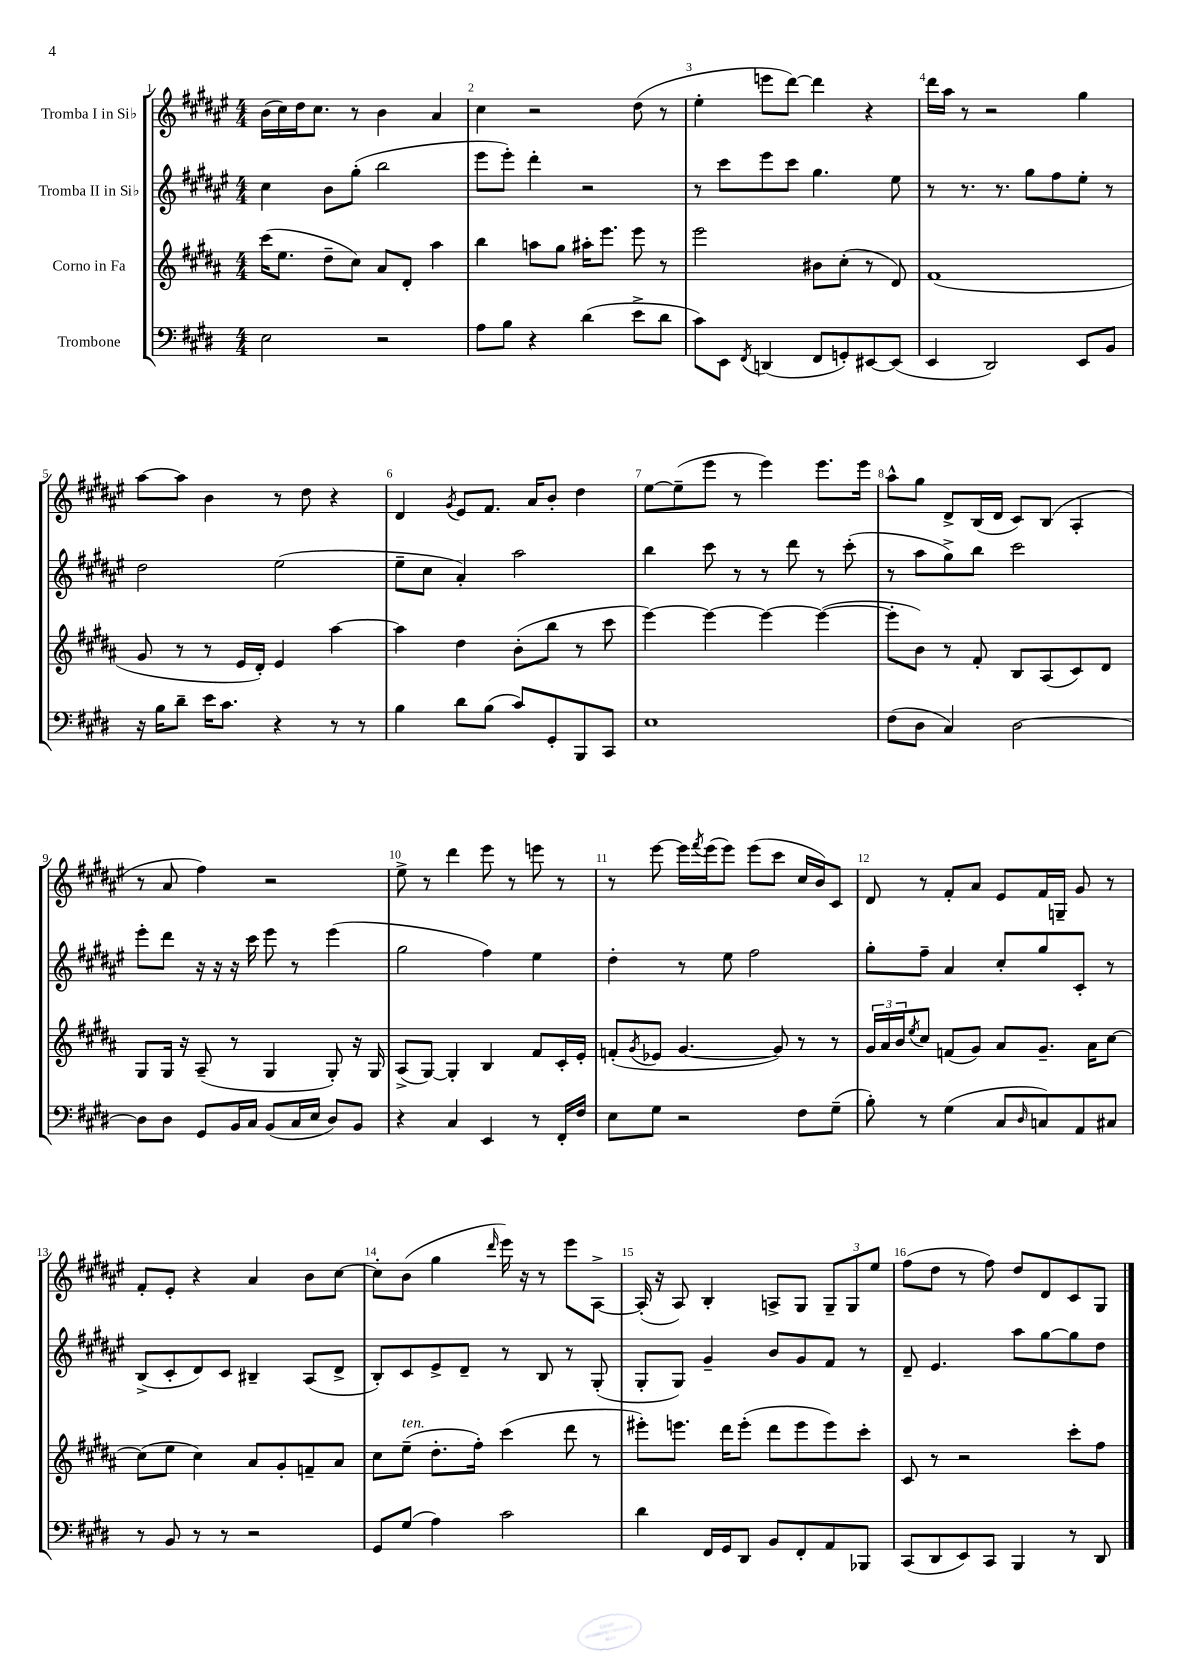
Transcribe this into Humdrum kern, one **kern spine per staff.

**kern	**kern	**kern	**kern
*staff4	*staff3	*staff2	*staff1
*clefF4	*clefG2	*clefG2	*clefG2
*k[f#c#g#d#]	*k[f#c#g#d#a#]	*k[f#c#g#d#a#e#]	*k[f#c#g#d#a#e#]
*M4/4	*M4/4	*M4/4	*M4/4
2E	(16ccc#	4cc#	(16b
.	8.ee	.	16cc#)
.	.	.	16dd#
.	.	.	8.cc#
.	8dd#~	8b	.
.	8cc#)	(8gg#'	8r
2r	8a#	2bb	4b
.	8d#'	.	.
.	4aa#	.	4a#
=	=	=	=
8A	4bb	8eee#	4cc#
8B	.	8eee#')	.
4r	8aa	4ddd#'	2r
.	8gg#	.	.
(4d#	16aa#'	2r	.
.	8.eee	.	.
8e^	8eee	.	(8dd#
8d#	8r	.	8r
=	=	=	=
8c#)	2eee	8r	4ee#'
8EE	.	8ccc#	.
8qFF#	.	.	.
(4DD	.	8eee#	8eee
.	.	8ccc#	[8ddd#)
8FF#	8b#	4.gg#	4ddd#]
8GG')	(8cc#'	.	.
[8EE#	8r	.	4r
(8EE#]	8d#)	8ee#	.
=	=	=	=
4EE	(1f#	8r	16ddd#
.	.	.	16aa#
.	.	8.r	8r
2DD#)	.	.	2r
.	.	8.r	.
.	.	8gg#	.
.	.	8ff#	.
8EE	.	8ee#'	4gg#
8BB	.	8r	.
=	=	=	=
16r	8g#	2dd#	[8aa#
16B	.	.	.
8d#~	8r	.	8aa#]
16e	8r	.	4b
8.c#	.	.	.
.	16e	.	.
.	16d#')	.	.
4r	4e	(2ee#	8r
.	.	.	8dd#
8r	[4aa#	.	4r
8r	.	.	.
=	=	=	=
4B	4aa#]	8ee#~	4d#
.	.	8cc#	.
.	.	.	8qg#
8d#	4dd#	4a#')	8e#
(8B	.	.	8.f#
8c#)	(8b'	2aa#	.
.	.	.	16a#
8GG#'	8bb	.	8b'
8BBB	8r	.	4dd#
8CC#	8ccc#	.	.
=	=	=	=
1E	[4eee)	4bb	[8ee#
.	.	.	(8ee#~]
.	4eee_	8ccc#	8eee#
.	.	8r	8r
.	4eee_	8r	4eee#)
.	.	8ddd#	.
.	(4eee_	8r	8.eee#
.	.	(8ccc#'	.
.	.	.	16eee#
=	=	=	=
(8F#	8eee']	8r	8aa#^^
8D#	8b)	8aa#	8gg#
4C#)	8r	8gg#^)	8d#^
.	8f#'	8bb	(16B
.	.	.	16d#
[2D#	8B	2ccc#	8c#)
.	(8A#	.	(8B
.	8c#)	.	4A#'
.	8d#	.	.
=	=	=	=
8D#]	8G#	8eee#'	8r
8D#	16G#	8ddd#	8a#
.	16r	.	.
8GG#	(8A#~	16r	4ff#)
.	.	16r	.
16BB	8r	16r	.
16C#	.	16ccc#	.
(8BB	4G#	8eee#	2r
16C#	.	8r	.
16E	.	.	.
8D#)	8G#')	(4eee#	.
8BB	16r	.	.
.	16G#	.	.
=	=	=	=
4r	(8A#^	2gg#	8ee#^
.	[8G#)	.	8r
4C#	4G#']	.	4ddd#
4EE	4B	4ff#)	8eee#
.	.	.	8r
8r	8f#	4ee#	8eee
16FF#'	16c#'	.	8r
16F#	16e'	.	.
=	=	=	=
8E	(8f'	4dd#'	8r
.	8qg#	.	.
8G#	8e-	.	[8eee#
2r	[4.g#	8r	16eee#]
.	.	.	8qfff#
.	.	.	(16eee#
.	.	8ee#	8eee#)
.	.	2ff#	(8eee#
.	8g#])	.	8ccc#
8F#	8r	.	16cc#
.	.	.	16b)
(8G#~	8r	.	8c#
=	=	=	=
8B')	24g#	8gg#'	8d#
.	24a#	.	.
.	24b	.	.
.	8qee	.	.
8r	8cc#	8ff#~	8r
(4G#	(8f	4a#	8f#'
.	8g#)	.	8a#
8C#	8a#	8cc#'	8e#
16qqD#	.	.	.
8C)	8.g#~	8gg#	16f#
.	.	.	16G~
8AA	.	8c#'	8g#
.	16a#	.	.
8C#	[8cc#	8r	8r
=	=	=	=
8r	(8cc#]	(8B^	8f#'
8BB	8ee	8c#'	8e#'
8r	4cc#)	8d#)	4r
8r	.	8c#	.
2r	8a#	4B#~	4a#
.	8g#'	.	.
.	8f~	(8A#	8b
.	8a#	8d#^	[8cc#
=	=	=	=
8GG#	8cc#	8B')	8cc#']
(8G#	(8ee~	8c#	(8b
4A)	8.dd#'	8e#^	4gg#
.	.	8d#~	.
.	16ff#')	.	.
.	.	.	16qqddd#
2c#	(4ccc#	8r	16eee#)
.	.	.	16r
.	.	8B	8r
.	8ddd#	8r	8eee#
.	8r	(8G#'	[8A#^
=	=	=	=
4d#	8eee#')	8G#'	(16A#']
.	.	.	16r
.	8.eee	8G#)	8A#)
16FF#	.	4g#~	4B'
16GG#	16ddd#	.	.
8DD#	(8eee'	.	.
8BB	8ddd#	8b	8A^
8FF#'	8eee	8g#	8G#
8AA	8eee)	8f#	12G#~
.	.	.	12G#
8BBB-	8ccc#'	8r	.
.	.	.	12ee#
=	=	=	=
(8CC#	8c#	8d#~	(8ff#
8DD#	8r	4.e#	8dd#
8EE)	2r	.	8r
8CC#	.	.	8ff#)
4BBB	.	8aa#	8dd#
.	.	[8gg#	8d#
8r	8ccc#'	8gg#]	8c#
8DD#	8ff#	8dd#	8G#
==	==	==	==
*-	*-	*-	*-
